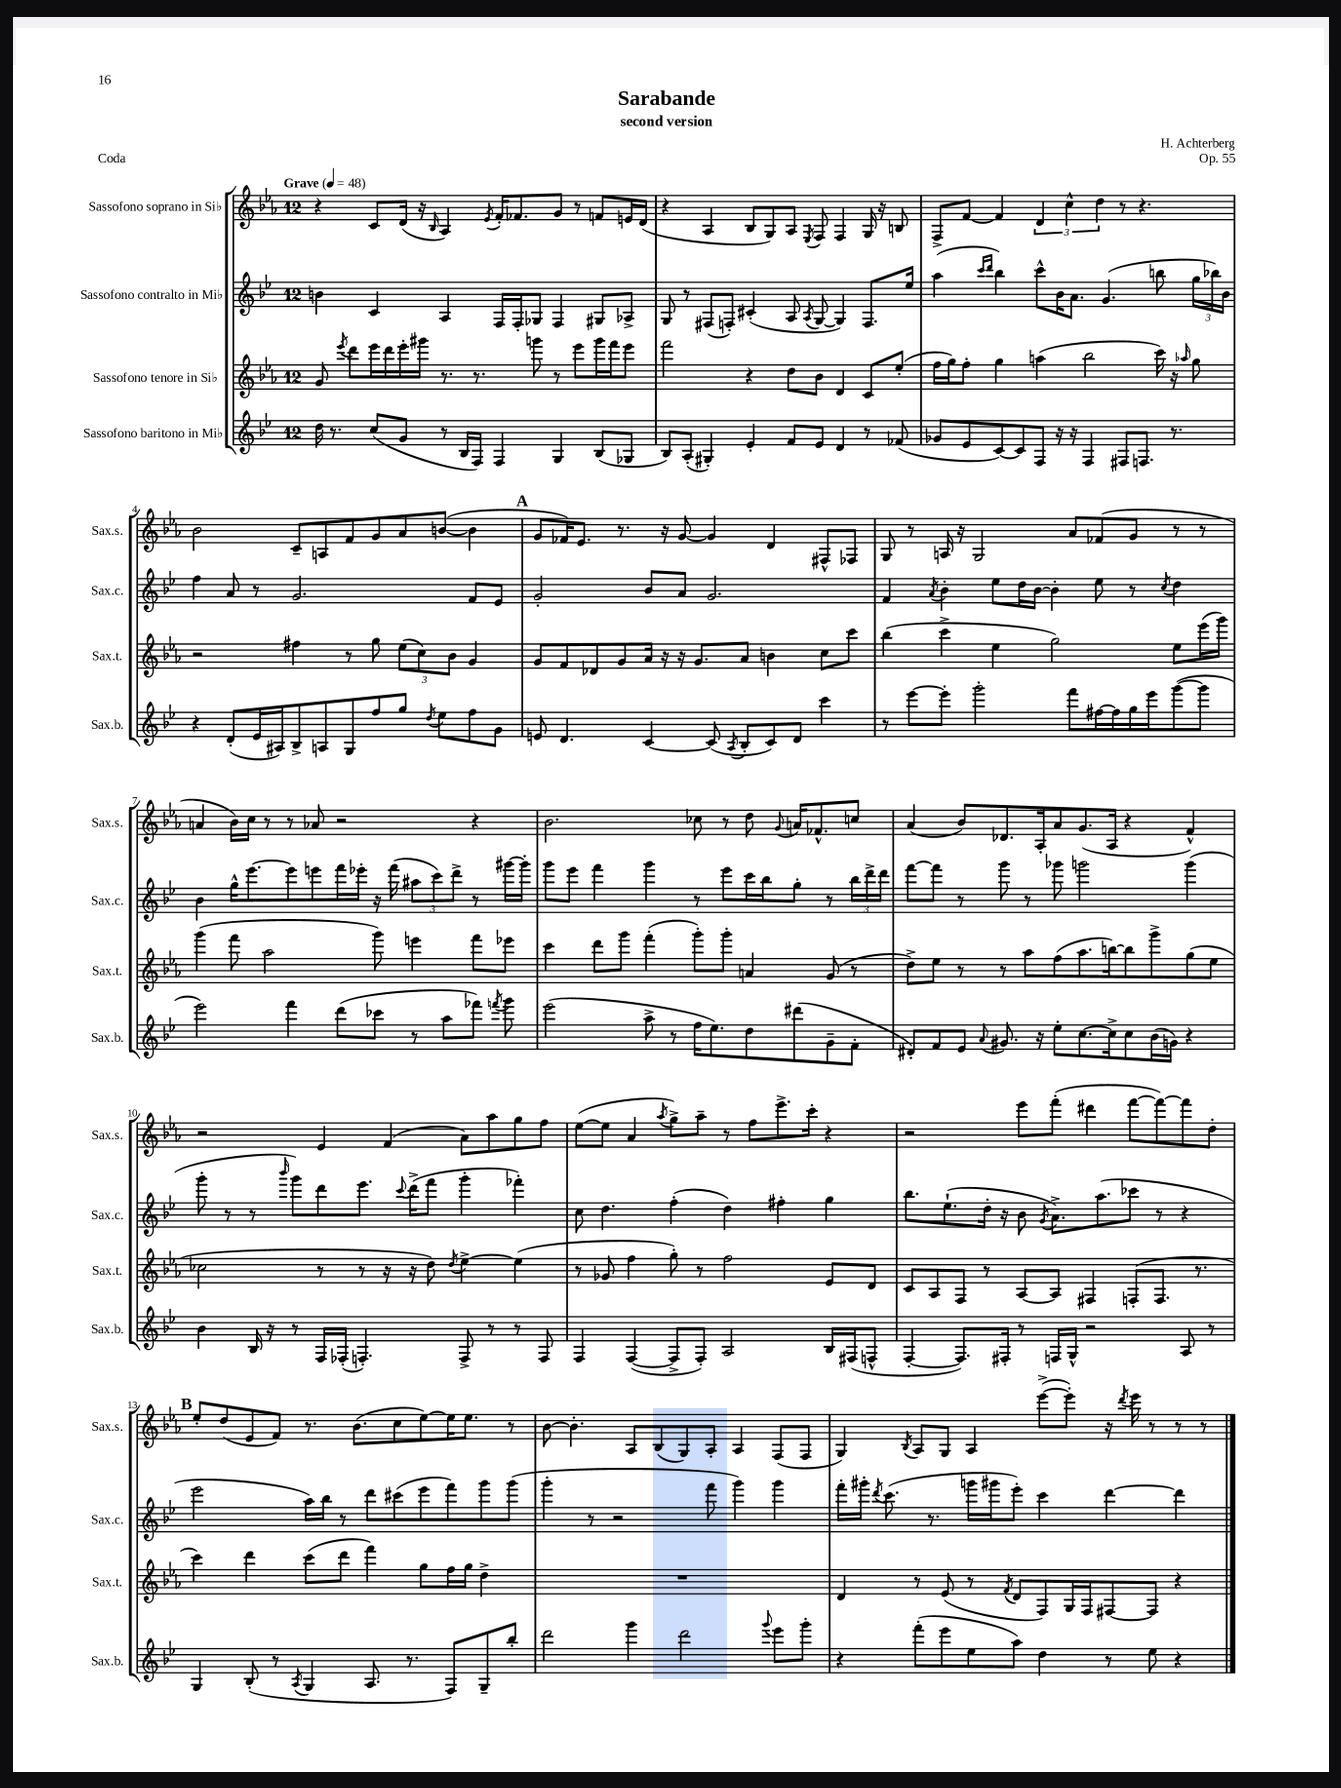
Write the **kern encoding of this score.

**kern	**kern	**kern	**kern
*staff4	*staff3	*staff2	*staff1
*clefG2	*clefG2	*clefG2	*clefG2
*k[b-e-]	*k[b-e-a-]	*k[b-e-]	*k[b-e-a-]
*M12/8	*M12/8	*M12/8	*M12/8
*MM48	*MM48	*MM48	*MM48
16dd	8g	4b	4r
8.r	.	.	.
.	8qeee-	.	.
.	8ddd	.	.
(8cc	16eee-	4c	8c
.	16ddd	.	.
8g	16eee-'	.	(16d
.	16ggg#	.	16r
.	.	.	16qqB-
8r	8.r	4A	4A-)
16B-	.	.	.
16F)	8.r	.	.
.	.	.	8qe-
4F	.	16F	16f'
.	.	16F'	8.f-
.	8ggg	8G-	.
4G	8r	4F	8g
.	8eee-	.	8r
(8B-	16ggg	8G#	8f
.	16fff	.	.
8G-	8eee-	8A-^	16e
.	.	.	(16d
=	=	=	=
8B-)	2fff	8G	4r
(8A'	.	8r	.
4G#')	.	(8F#	4A-
.	.	8F')	.
4e-'	4r	(4c#'	8B-
.	.	.	8G)
8f	8dd	8A	8A-
.	.	8qA	8qE-
8e-	8b-	[8G	8F
4d	4d	4G])	4F
8r	8c	8.F	16G
.	.	.	16r
(8f-	(8ee-'	.	8B
.	.	16ee-	.
=	=	=	=
8g-	16ff	(4aa	8F^
.	16gg)	.	.
8e-	8ff'	.	[8f
.	.	16qqccc	.
.	.	16qqddd	.
[8c)	4gg	4bb-)	4f]
8c]	.	.	.
8F	(4aa	8ccc^^	6d
16r	.	16b-	.
.	.	.	6cc^^
16r	.	8.a	.
4F	2bb-	.	.
.	.	.	6dd
.	.	(4.g	.
8F#	.	.	8r
8.F	.	.	4.r
.	16ccc)	8bb	.
8.r	16r	.	.
.	16qqaa-	.	.
.	8gg	24gg	.
.	.	24bb-)	.
.	.	24b-	.
=	=	=	=
4r	2r	4ff	2b-
(8d'	.	8a	.
16e-	.	8r	.
16A#)	.	.	.
8B-^	4ff#	2.g	8c~
8A	.	.	8A
8G	8r	.	8f
8ff	8gg	.	8g
8gg	(12ee-	.	8a-
.	12cc)	.	.
8qdd	.	.	.
8ee-	.	.	([8b
.	12b-	.	.
8ff	4g	8f	4b]
8g	.	8e-	.
=	=	=	=
8e	8g	2g'	8g
4.d	8f	.	16f-)
.	.	.	8.e-
.	8d-	.	.
.	8g	.	8.r
[4c	16a-	8b-	.
.	16r	.	16r
.	16r	8a	[8g
.	8.g	.	.
(8c]	.	2.g	4g]
8qA	.	.	.
8B-'	8a-	.	.
8c)	4b	.	4d
8d	.	.	.
4ccc	8cc	.	8F#^^
.	8ccc	.	8F-
=	=	=	=
8r	(4bb-	4f	8G
[8eee-	.	.	8r
.	.	8qa	.
8eee-']	4ccc^	4b-'	16A
.	.	.	16r
2ggg'	.	.	2G
.	4ee-	8ee-	.
.	.	16dd	.
.	.	[16b-	.
.	2gg)	4b-']	.
8fff	.	.	8a-
[16ff#	.	8ee-	(8f-
16ff#]	.	.	.
16gg	.	8r	8g
16eee-	.	.	.
.	.	8qcc	.
([8ggg	8ee-	4dd	8r
8ggg]	(16eee-	.	8r
.	16ggg)	.	.
=	=	=	=
2eee-)	(4ggg	4b-	4a
.	8fff	16gg^^	16b-)
.	.	[8.eee-	16cc
.	2aa-	.	8r
4fff	.	8eee-]	8r
.	.	8eee	8a-
(8ddd	.	16fff	2r
.	.	16eee-'	.
8ccc-	8ggg)	16r	.
.	.	(16fff	.
8r	4eee	12aa#	.
.	.	12ccc)	.
8aa	.	.	.
.	.	12ddd^	.
8fff-)	8fff	8r	4r
8qfff	.	.	.
8ggg	8eee-	[16ggg#	.
.	.	16ggg#']	.
=	=	=	=
(2eee-	4ccc	8ggg	2.b-
.	.	8eee-	.
.	8ddd	4fff	.
.	8ggg	.	.
8aa^	(4fff'	4ggg	.
8r	.	.	.
16ff	8ggg')	8r	8cc-
8.ee-)	.	.	.
.	8ggg'	8eee-	8r
8dd	4a	16ccc	8dd
.	.	16bb-	.
.	.	.	8qqg
(8ddd#	.	8gg'	16a
.	.	.	8.f-^^
8g~	(8g	8r	.
8f'	8r	24bb-	8cc
.	.	24ddd^	.
.	.	24ddd	.
=	=	=	=
8d#')	8dd^)	[8fff	(4a-
8f	8ee-	8fff]	.
8e-	8r	8r	8b-)
8qqa	.	.	.
8.g#	8r	8ggg	8.d-
.	8aa-	8r	.
16r	.	.	16A-'
8ee-'	(8ff	8ggg-	8a-
[8.cc	8.aa-	2ggg	(8.g
16cc^]	[16bb)	.	16A-
8cc	8bb]	.	4r
(16b-	8ggg^	.	.
16g)	.	.	.
4r	(8gg	(4ggg	4f^^)
.	8ee-	.	.
=	=	=	=
4b-	2cc-	8ggg'	2r
.	.	8r	.
16B-	.	8r	.
16r	.	.	.
.	.	16qqbbb-	.
8r	.	8ggg)	.
16F	8r	8ddd	4e-
(16F-'	.	.	.
4.F')	8r	8.eee-	.
.	16r	.	(4f
.	.	8qqccc	.
.	16r	(16ddd^	.
.	8dd)	8fff	.
.	8qdd	.	.
8F^	[4ee-^	4ggg'	8a-)
8r	.	.	8aa-
8r	(4ee-]	4fff-')	8gg
8F	.	.	8ff
=	=	=	=
4F	8r	8cc	([8ee-
.	8g-	4.dd	8ee-]
([4F	4ff	.	4a-
.	.	.	8qaa-
8F^]	8gg')	(4ff'	8gg^)
8F')	8r	.	8aa-~
2A	2ff	4dd)	8r
.	.	.	8ff
.	.	4ff#'	8.eee-^
.	.	.	16ccc'
16B-	8e-	4gg	4r
(16F#	.	.	.
8F^^	8d	.	.
=	=	=	=
[4F'	8c	8.bb-	2r
.	8A-	.	.
.	.	(8.ee-`	.
8.F])	8F	.	.
.	8r	16dd'	.
16F#'	.	16r	.
8r	[8A-	8b-	8eee-
.	.	8qg	.
16F	8A-]	8.a^)	(8fff'
16G^^	.	.	.
2r	4F#	.	4ddd#
.	.	(8.aa	.
.	(8F'	8ccc-	[8fff
.	8.F	8r	8fff_)
8A	.	4r	8fff]
.	8.r	.	.
8r	.	.	8dd'
=	=	=	=
4G	4ccc)	2eee-	8ee-'
.	.	.	(8dd
(8B-'	4ddd	.	8e-
8r	.	.	8f)
8qA	.	.	.
4G	(8ccc	16aa)	8.r
.	.	16bb-	.
.	8ddd	8r	.
.	.	.	(8.b-
8.A	4fff)	8ddd	.
.	.	(8ccc#	8cc
8.r	.	.	.
.	8gg	8eee-	[8ee-)
8F)	16ff	8fff)	16ee-]
.	16gg	.	8.ee-
8G~	4dd^	8ggg	.
8bb-'	.	(8ggg	8r
=	=	=	=
2ddd	1.r	4ggg'	[8b-
.	.	.	4.b-']
.	.	8r	.
.	.	2r	.
4ggg	.	.	8A-
.	.	.	(8B-
2ddd	.	.	8G)
.	.	8fff	8A-'
.	.	4ggg)	4A-
8qqggg	.	.	.
8eee-	.	4ggg	(8F
8ggg'	.	.	8F
=	=	=	=
4r	4d	16fff'	4G)
.	.	16ggg#'	.
.	.	8qddd	.
.	.	(8.ccc	.
.	.	.	8qB-
(8fff'	8r	.	8A-
.	.	8.r	.
8eee-	(8e-	.	8G
8ee-	8r	16ggg	4A-
.	.	16ggg#	.
.	8qf	.	.
8aa)	8d	8eee-')	.
4dd	8F)	4ccc	([8eee-^
.	16G	.	8eee-'])
.	16F	.	.
8r	[8F#	[4ddd	16r
.	.	.	8qddd
.	.	.	16eee-
8ee-	8F#]	.	8r
4r	4r	4ddd]	8r
.	.	.	8r
==	==	==	==
*-	*-	*-	*-
